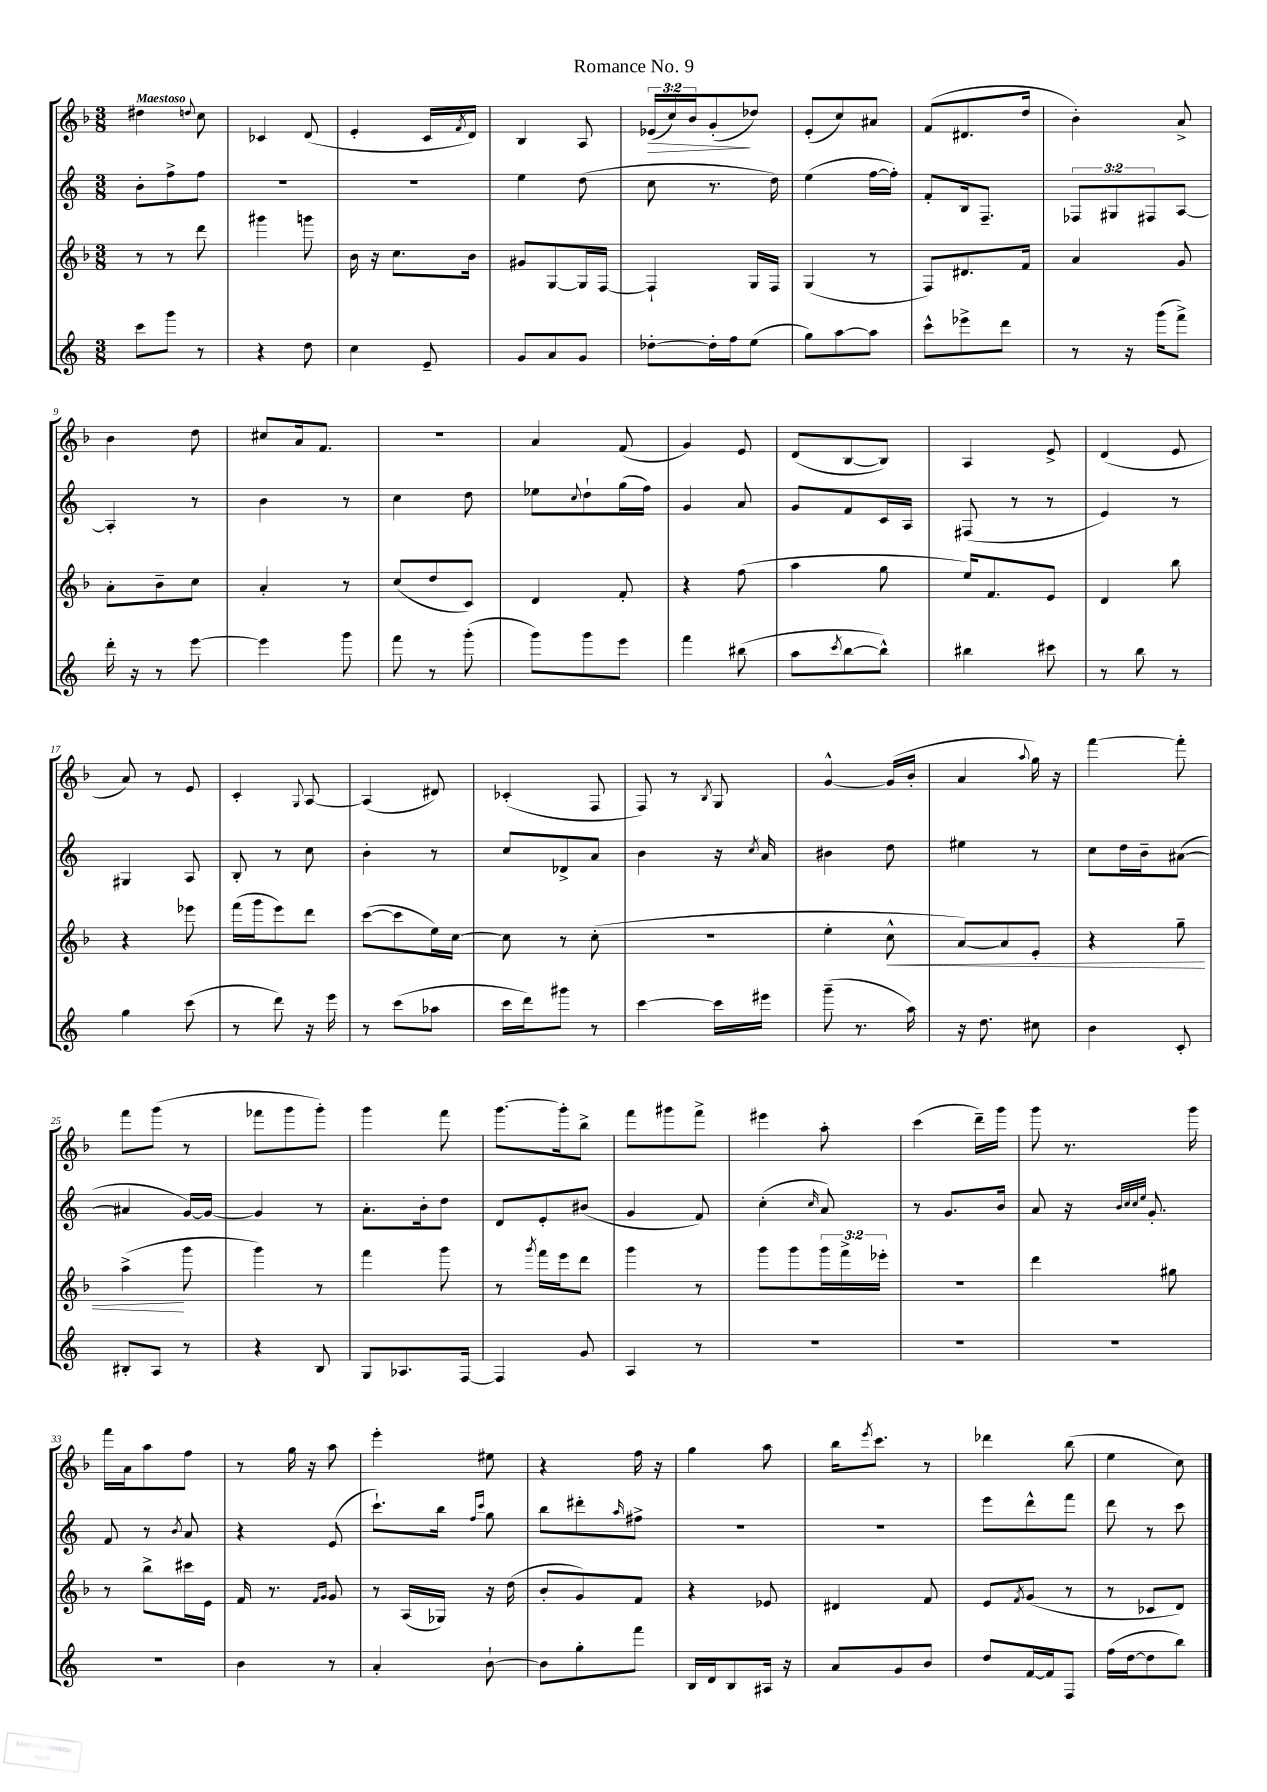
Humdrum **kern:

**kern	**kern	**kern	**kern
*staff4	*staff3	*staff2	*staff1
*clefG2	*clefG2	*clefG2	*clefG2
*k[]	*k[b-]	*k[]	*k[b-]
*M3/8	*M3/8	*M3/8	*M3/8
8ccc	8r	8b'	4dd#
8ggg	8r	8ff^	.
.	.	.	8qqdd
8r	8ddd	8ff	8cc
=	=	=	=
4r	4ggg#	4.r	4c-
8dd	8ggg	.	(8d
=	=	=	=
4cc	16b-	4.r	4e'
.	16r	.	.
.	8.cc	.	.
8e~	.	.	16c
.	.	.	8qf
.	16b-	.	16d)
=	=	=	=
8g	8g#	4ee	4B-
8a	[8G	.	.
8g	16G]	(8dd	8A
.	[16F	.	.
=	=	=	=
[8dd-'	4F`]	8cc	(24e-
.	.	.	24cc)
.	.	.	24b-
16dd-']	.	8.r	(8g'
16ff	.	.	.
(8ee	16G	.	8dd-)
.	16F	16dd)	.
=	=	=	=
8gg)	(4G	(4ee	(8e'
[8aa	.	.	8cc)
8aa]	8r	[16ff	8a#
.	.	16ff'])	.
=	=	=	=
8ccc^^	8F)	8f'	(8f
8eee-^	8.d#	16B	8.d#
.	.	8.F~	.
8ddd	.	.	.
.	16f	.	16dd
=	=	=	=
8r	4a	12F-	4b-')
.	.	12G#	.
16r	.	.	.
.	.	12F#	.
(16ggg	.	.	.
8fff^)	8g	[8A	8a^
=	=	=	=
16ddd'	8a'	4A']	4b-
16r	.	.	.
8r	8b-~	.	.
[8eee	8cc	8r	8dd
=	=	=	=
4eee]	4a'	4b	8cc#
.	.	.	16a
.	.	.	8.f
8ggg	8r	8r	.
=	=	=	=
8fff	(8cc	4cc	4.r
8r	8dd	.	.
(8ggg'	8c)	8dd	.
=	=	=	=
8ggg)	4d	8ee-	4a
.	.	8qqcc	.
8ggg	.	8dd`	.
8eee	8f'	(16gg	(8f
.	.	16ff)	.
=	=	=	=
4fff	4r	4g	4g)
(8bb#	(8ff	8a	8e
=	=	=	=
8aa	4aa	8g	(8d
8qccc	.	.	.
[8bb	.	8f	[8B-
8bb^^])	8gg	16c	8B-])
.	.	16A	.
=	=	=	=
4bb#	16ee)	(8F#	4A
.	8.f	.	.
.	.	8r	.
8ccc#	8e	8r	8e^
=	=	=	=
8r	4d	4e)	(4d
8bb	.	.	.
8r	8bb-	8r	8e
=	=	=	=
4gg	4r	4G#	8a)
.	.	.	8r
(8ccc	8eee-	8A	8e
=	=	=	=
8r	(16fff	8B'	4c'
.	16ggg	.	.
8ddd)	8eee)	8r	.
.	.	.	8qqG
16r	8ddd	8cc	[8A
16eee	.	.	.
=	=	=	=
8r	([8ccc	4b'	(4A]
(8ccc	8ccc]	.	.
8aa-	16ee)	8r	8d#)
.	[16cc	.	.
=	=	=	=
16ccc	8cc]	8cc	(4c-'
16ddd)	.	.	.
8ggg#	8r	8d-^	.
8r	(8cc'	8a	8F
=	=	=	=
[4ccc	4.r	4b	8F)
.	.	.	8r
.	.	.	8qB-
16ccc]	.	16r	8G
.	.	8qcc	.
16eee#	.	16a	.
=	=	=	=
(8ggg~	4ee'	4b#	[4g^^
8.r	.	.	.
.	8cc^^	8dd	(16g]
16aa)	.	.	16b-'
=	=	=	=
16r	[8a)	4ee#	4a
8.dd	.	.	.
.	8a]	.	.
.	.	.	8qqaa
8cc#	8e'	8r	16gg)
.	.	.	16r
=	=	=	=
4b	4r	8cc	[4fff
.	.	16dd	.
.	.	16b~	.
8c'	8gg~	([8a#	8fff']
=	=	=	=
8B#'	(4aa^	4a#]	8fff
8A	.	.	(8ggg
8r	8ggg	[16g)	8r
.	.	16g_	.
=	=	=	=
4r	4ggg)	4g]	8fff-
.	.	.	8ggg
8B	8r	8r	8ggg')
=	=	=	=
8G	4fff	8.a'	4ggg
8.A-	.	.	.
.	.	16b'	.
.	8ggg	8dd	8fff
[16F	.	.	.
=	=	=	=
4F]	8r	8d	[8.ggg
.	8qggg	.	.
.	16fff	8e'	.
.	16eee	.	16ggg']
8g	8ddd	(8b#	8bb-^
=	=	=	=
4A	4ggg	4g	8fff
.	.	.	8ggg#
8r	8r	8f)	8fff^
=	=	=	=
4.r	8ggg	(4cc'	4eee#
.	8ggg	.	.
.	.	16qqcc	.
.	24ggg	8a)	8aa'
.	24fff^	.	.
.	24eee-'	.	.
=	=	=	=
4.r	4.r	8r	(4ccc
.	.	8.g	.
.	.	.	16ddd~)
.	.	16b	16ggg
=	=	=	=
4.r	4ddd	8a	8ggg
.	.	16r	8.r
.	.	32qqb	.
.	.	32qqcc	.
.	.	32qqcc	.
.	.	32qqee	.
.	.	8.g'	.
.	8gg#	.	.
.	.	.	16ggg
=	=	=	=
4.r	8r	8f	16fff
.	.	.	16a
.	8bb-^	8r	8aa
.	.	8qb	.
.	16ccc#	8a	8ff
.	16e	.	.
=	=	=	=
4b	16f	4r	8r
.	8.r	.	.
.	.	.	16gg
.	.	.	16r
.	16qqf	.	.
.	16qqg	.	.
8r	8g	(8e	8aa
=	=	=	=
4a'	8r	8.ccc`)	4eee'
.	(16A	.	.
.	16G-)	16bb	.
.	.	16qqff	.
.	.	16qqccc	.
[8b`	16r	8gg	8ee#
.	(16dd	.	.
=	=	=	=
8b]	8b-'	8bb	4r
8gg'	8g)	8ddd#'	.
.	.	16qqaa	.
8fff	8f	8ff#^	16ff
.	.	.	16r
=	=	=	=
16B	4r	4.r	4gg
16d	.	.	.
8B	.	.	.
16A#	8e-	.	8aa
16r	.	.	.
=	=	=	=
8a	4d#	4.r	16bb-
.	.	.	8qeee
.	.	.	8.ccc
8g	.	.	.
8b	8f	.	8r
=	=	=	=
8dd	8e	8eee	4ddd-
.	8qf	.	.
[16f	(8g	8ddd^^	.
16f]	.	.	.
8F	8r	8fff	(8bb-
=	=	=	=
(16ff	8r	8ddd	4ee
[16dd	.	.	.
8dd]	8c-	8r	.
8bb)	8d)	8ccc	8cc)
==	==	==	==
*-	*-	*-	*-
